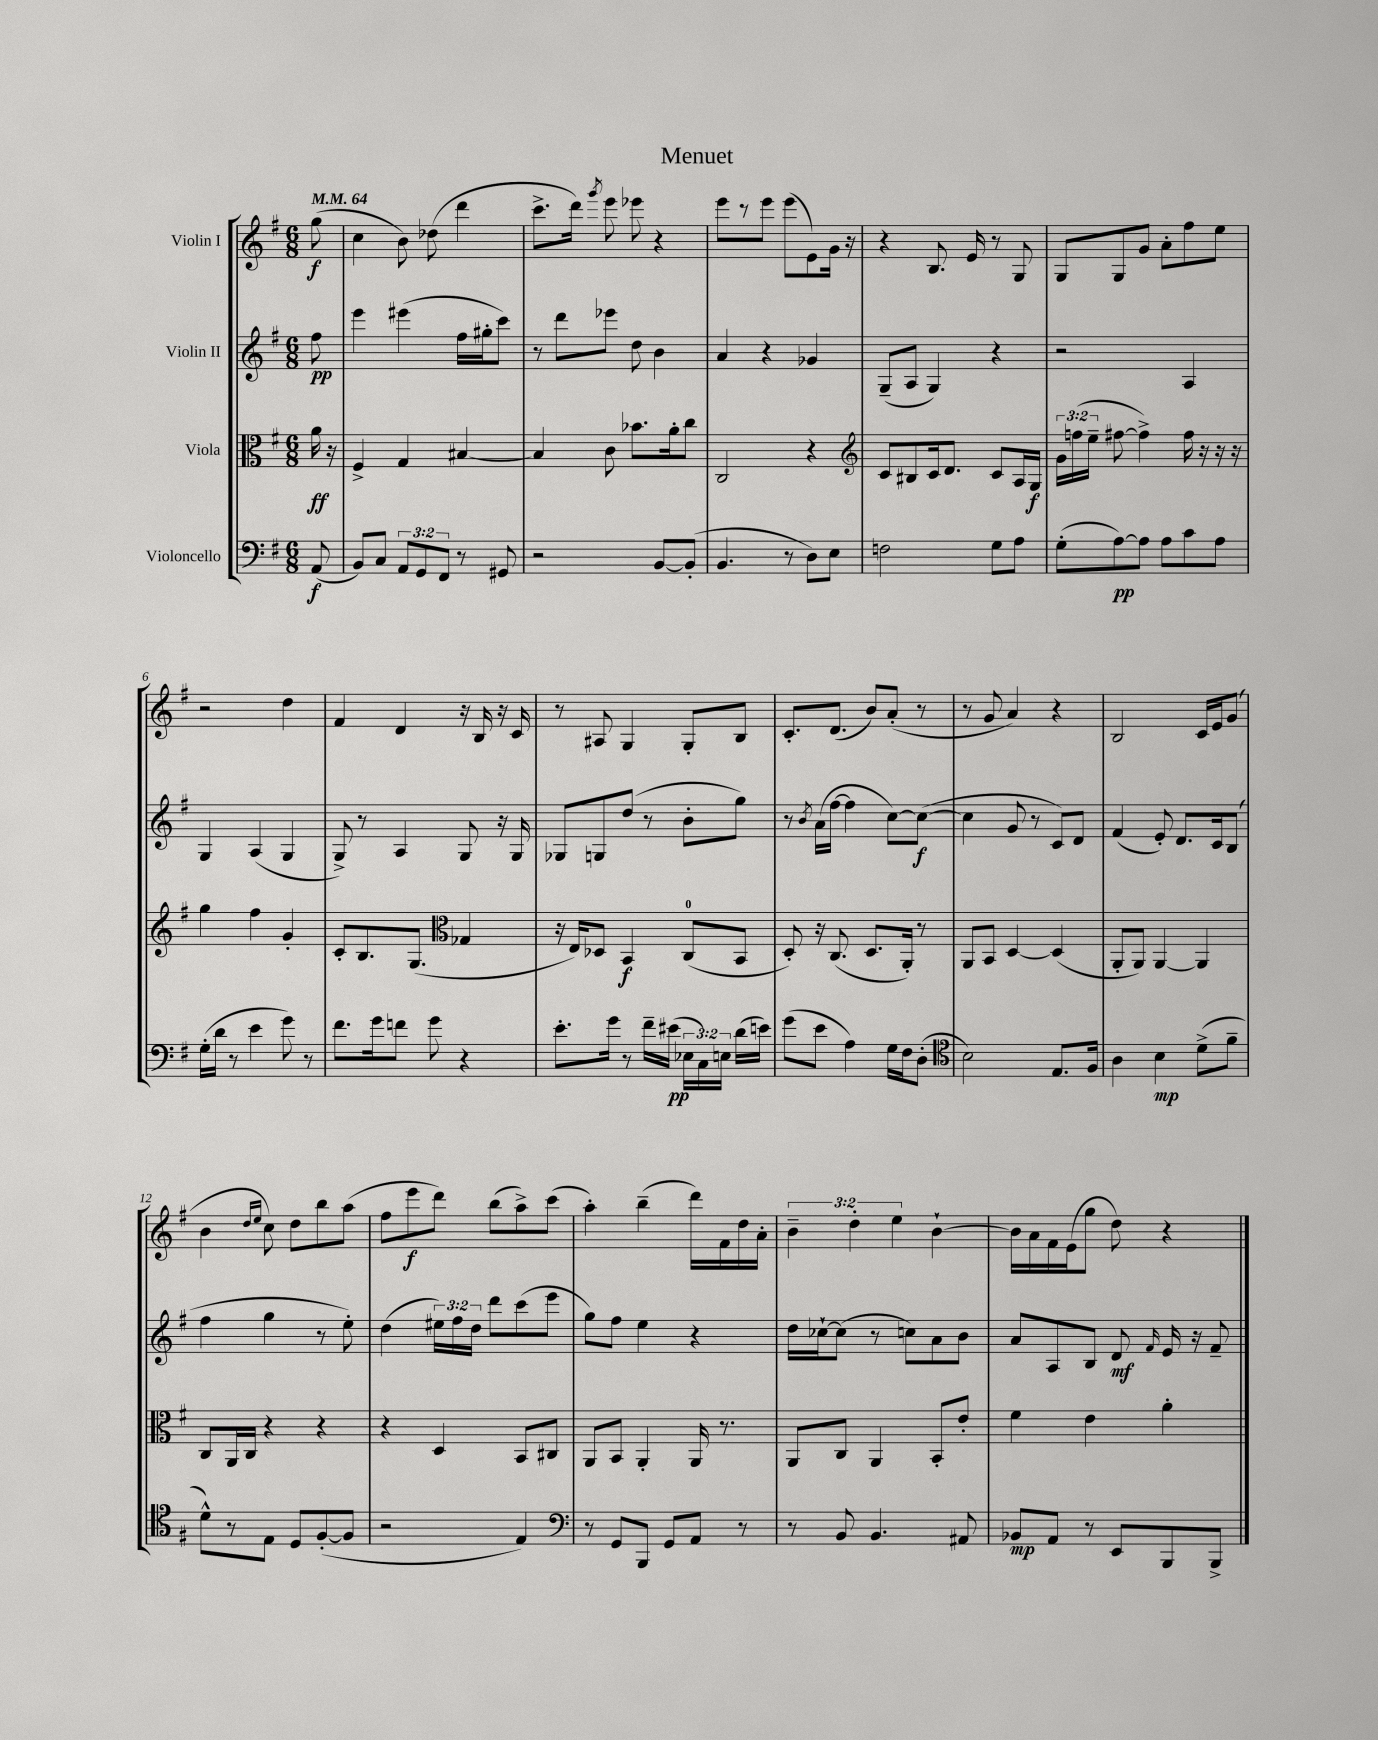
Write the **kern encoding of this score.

**kern	**kern	**kern	**kern
*staff4	*staff3	*staff2	*staff1
*clefF4	*clefC3	*clefG2	*clefG2
*k[f#]	*k[f#]	*k[f#]	*k[f#]
*M6/8	*M6/8	*M6/8	*M6/8
*MM64	*MM64	*MM64	*MM64
(8AA/	16a\	8ff#\	(8gg\
.	16r	.	.
=	=	=	=
8BB/L)	4F#^/	4eee\	4cc\
8C/J	.	.	.
12AA/L	4G/	(4eee#\	8b\)
12GG/	.	.	.
.	.	.	(8dd-\
12FF#/J	.	.	.
8r	[4B#/	16ff#\LL	4ddd\
.	.	16gg#'\J	.
8GG#/	.	8ccc\J)	.
=	=	=	=
2r	4B#/]	8r	8.ccc^\L
.	.	8ddd\L	.
.	.	.	16ddd\Jk)
.	.	.	8qggg/
.	8c\	8eee-\J	8eee\
.	8.b-\L	8dd\	8eee-\
[8BB/L	.	4b\	4r
.	16a'\k	.	.
(8BB'/]J	8cc\J	.	.
=	=	=	=
4.BB/	2C/	4a/	8eee\L
.	.	.	8r
.	.	4r	8eee\J
8r	.	.	(8eee\L
8D\L)	4r	4g-/	8e\)
8E\J	.	.	16g\Jk
.	.	.	16r
=	=	=	=
*	*clefG2	*	*
2F\	8c/L	(8G~/L	4r
.	8B#/	8A/J	.
.	16c/k	4G/)	8.B/
.	8.d/J	.	.
.	.	.	16e/
8G\L	8c/L	4r	8r
8A\J	16A/L	.	8G/
.	16G/JJ	.	.
=	=	=	=
(8G'\L	24g\LL	2r	8G/L
.	(24ff\	.	.
.	24ee~\JJ	.	.
[8A\)	[8ff#\	.	8G/
8A\]J	4ff#^\])	.	8g/J
8A\L	.	.	8a'\L
8c\	16ff#\	4A/	8ff#\
.	16r	.	.
8A\J	16r	.	8ee\J
.	16r	.	.
=	=	=	=
(16G'\LL	4gg\	4G/	2r
16d\JJ	.	.	.
8r	.	.	.
4e\	4ff#\	(4A/	.
8g\)	4g'/	4G/	4dd\
8r	.	.	.
=	=	=	=
8.f#\L	8c'/L	8G^/)	4f#/
.	8.B/	8r	.
16g\k	.	.	.
8f\J	.	4A/	4d/
.	(8.G/J	.	.
8g\	.	.	.
*	*clefC3	*	*
4r	4G-/	8G/	16r
.	.	.	16B/
.	.	16r	16r
.	.	16G/	16c/
=	=	=	=
8.e'\L	16r	8G-/L	8r
.	16E/LK)	.	.
.	8D-/J	8G/	8A#/
16g\Jk	.	.	.
8r	4BB/	(8dd/J	4G/
16f#~\LL	.	8r	.
(16e#\JJ	.	.	.
24E-\LL	(8C/L	8b'\L	8G'/L
24C\)	.	.	.
24E\JJ	.	.	.
(16d\LL	8BB/J	8gg\J)	8B/J
16e\JJ)	.	.	.
=	=	=	=
(8g\L	8D'/)	8r	8.c'/L
.	.	8qb/	.
8e\J	16r	(16a\LL	.
.	(8.C/	[16ff#\JJ	(8.d/J
4A\)	.	4ff#\]	.
.	8.D/L	.	8b/L)
16G\LL	.	[8cc\L)	(8a'/J
16F#\J	16AA'/Jk)	.	.
(8D'\J	8r	(8cc\_J	8r
=	=	=	=
*clefC4	*	*	*
2B\)	8AA/L	4cc\]	8r
.	8BB/J	.	8g/
.	[4D/	8g/	4a/)
.	.	8r	.
8.E/L	(4D/]	8c/L)	4r
.	.	8d/J	.
16F#/Jk	.	.	.
=	=	=	=
4A\	8AA'/L	(4f#/	2B/
.	8AA/J)	.	.
4B\	[4AA/	8e'/)	.
.	.	8.d/L	.
(8d^\L	4AA/]	.	16c/LL
.	.	16c/k	16e/J
8f#~\J	.	(8B/J	(8g/J
=	=	=	=
8d^^\L)	8C/L	4ff#\	4b\
8r	16AA/L	.	.
.	16C/JJ	.	.
.	.	.	16qqdd/LL
.	.	.	16qqee/JJ
8E\J	4r	4gg\	8cc\)
8D/L	.	.	8dd\L
([8F#'/	4r	8r	8bb\
8F#/]J	.	8ee'\)	(8aa\J
=	=	=	=
2r	4r	(4dd\	8ff#\L
.	.	.	8eee\
.	4D/	24ee#\LL)	8ddd\J)
.	.	24ff#\	.
.	.	24dd\JJ	.
.	.	8ddd\L	(8bb\L
4E/)	8BB/L	(8ccc\	8aa^\)
.	8C#/J	8eee\J	(8ccc\J
=	=	=	=
*clefF4	*	*	*
8r	8AA/L	8gg\L)	4aa'\)
8GG/L	8BB/J	8ff#\J	.
8BBB/J	4AA'/	4ee\	(4bb~\
8GG/L	.	.	.
8AA/J	16AA/	4r	16ddd\LL)
.	8.r	.	16f#\
8r	.	.	16dd\
.	.	.	16a'\JJ
=	=	=	=
8r	8AA/L	16dd\LL	6b~\
.	.	[16cc-`\J	.
8BB/	8C/J	(8cc-\]J	.
.	.	.	6dd'\
4.BB/	4AA/	8r	.
.	.	.	6ee\
.	.	8cc\L)	.
.	8BB'/L	8a\	[4b`\
8AA#/	8e'/J	8b\J	.
=	=	=	=
8BB-/L	4f#\	8a/L	16b\]LL
.	.	.	16a\
8AA/J	.	8A/	16f#\
.	.	.	(16e\J
8r	4e\	8B/J	8gg\J
8EE/L	.	8d/	8dd\)
.	.	16qqf#/	.
8BBB/	4a'\	16e/	4r
.	.	16r	.
8BBB^/J	.	8f#~/	.
==	==	==	==
*-	*-	*-	*-
